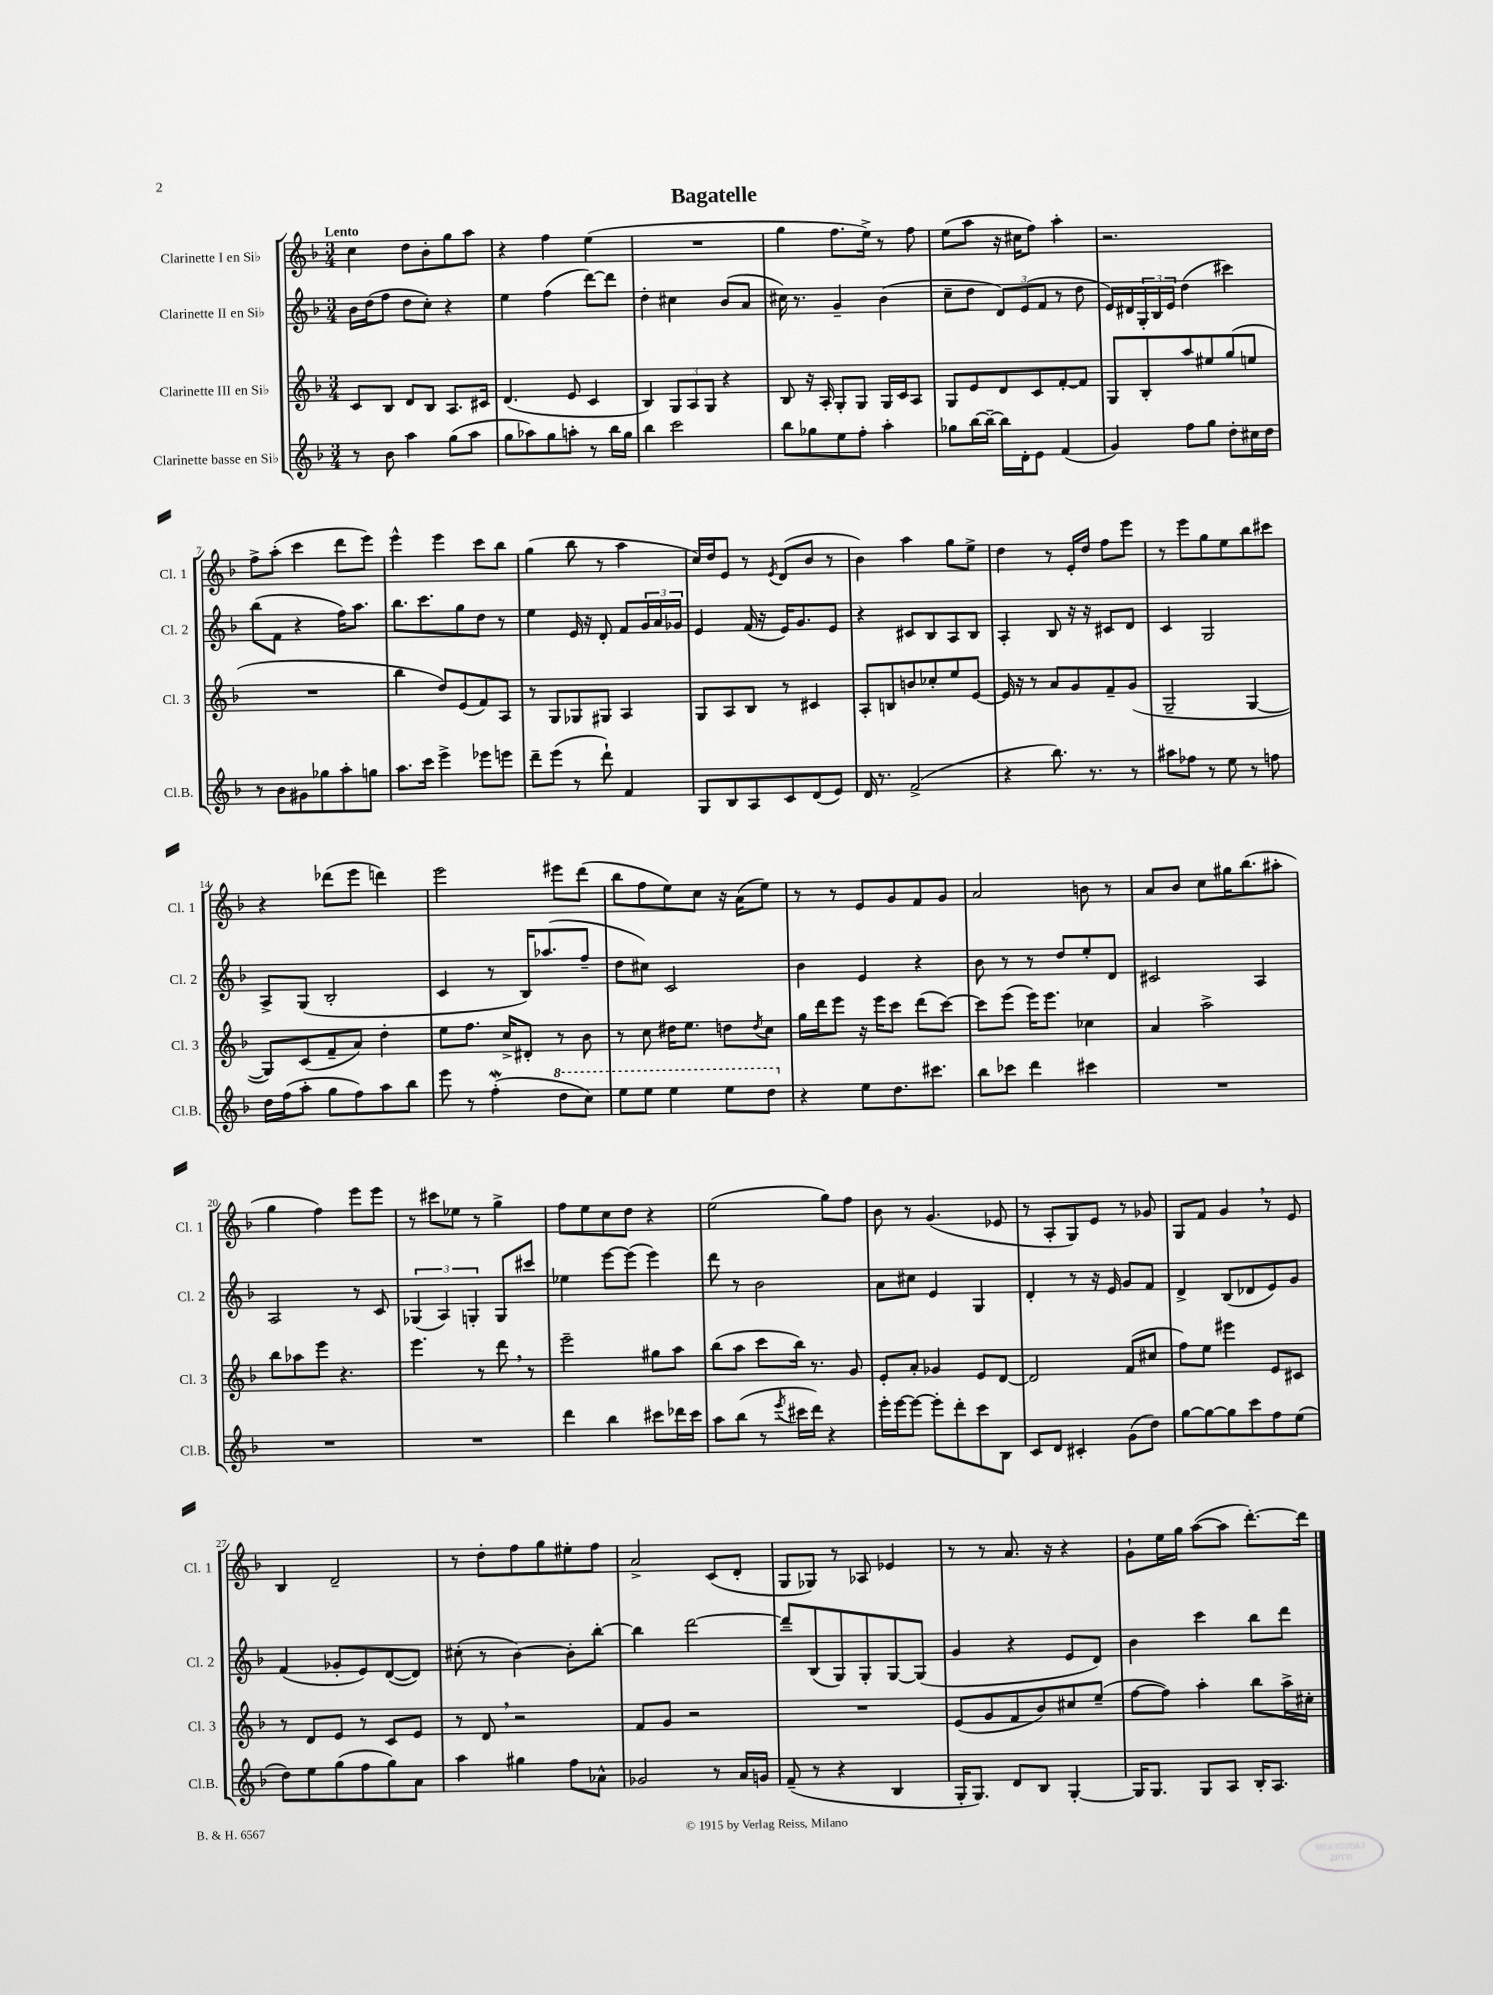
\header { title = "Bagatelle" }
<<
\new StaffGroup <<
\new Staff = "s0" \with { instrumentName = "Clarinette I en Sib" shortInstrumentName = "Cl. 1" } {
    \clef treble \key f \major \numericTimeSignature \time 3/4 \tempo "Lento"
    c''4 d''8 bes'8-. g''8 a''8 |
    r4 f''4 e''4( |
    R2. |
    g''4 f''8. e''16->) r8 f''8 |
    e''8( a''8 r16 cis''16 f''8) a''4-. |
    r2. |
    f''8-> a''8-.( c'''4 d'''8 e'''8) |
    e'''4-^ e'''4 c'''8 bes''8 |
    g''4( bes''8 r8 a''4 |
    c''16) d''16 e'8 r8 \acciaccatura { e'8 } d'8( bes'8 r8 |
    bes'4) a''4 g''8 e''8-> |
    d''4 r8 e'16-. d''16 f''8 e'''8 |
    r8 e'''8 g''8 e''8 bes''8 cis'''8 |
    r4 des'''8( e'''8 d'''4) |
    e'''2 eis'''8 d'''8( |
    bes''8 f''8 e''8) c''8 r16 a'16( e''8) |
    r8 r8 e'8 g'8 f'8 g'8 |
    a'2 b'8 r8 |
    a'8 bes'8 c''8 gis''16 bes''8.( ais''8-. |
    g''4 f''4) e'''8 e'''8 |
    r8 cis'''8 ees''8 r8 g''4-> |
    f''8 e''8 c''8 d''8 r4 |
    e''2( g''8) f''8 |
    bes'8 r8 g'4.( ees'8 |
    r8 a8-. g8) e'8 r8 ges'8 |
    g8 f'8 g'4 \breathe r8 e'8 |
    bes4 d'2-- |
    r8 d''8-. f''8 g''8 eis''8-. f''8 |
    a'2-> c'8( d'8-. |
    g8 ges8) r8 aes8 ees'4 |
    r8 r8 a'8. r16 r4 |
    g'8-! e''16 g''16 a''8~( a''8 d'''8.~-.) d'''16 \bar "|." |
}
\new Staff = "s1" \with { instrumentName = "Clarinette II en Sib" shortInstrumentName = "Cl. 2" } {
    \clef treble \key f \major \numericTimeSignature \time 3/4
    bes'16 d''16( f''8 d''8 c''8-.) r4 |
    e''4 f''4( d'''8~) d'''8 |
    d''4-. cis''4 bes'8( a'8 |
    cis''16) r8. g'4-- bes'4( |
    c''8-- d''8 \tuplet 3/2 { d'8) e'8( f'8 } r8 d''8 |
    e'16) dis'16 \tuplet 3/2 { g16-. bes16 e'16 } d''4( cis'''4) |
    bes''8( f'8 r4 f''16) a''8. |
    bes''8. c'''8. g''8 d''8 r8 |
    e''4 e'16 r16 d'8-. f'8 \tuplet 3/2 { g'16 a'16 ges'16 } |
    e'4 f'16( r16 e'16) g'8. e'8 |
    r4 cis'8 bes8 a8 bes8 |
    a4-. bes8 r16 r16 cis'8 d'8 |
    c'4 g2 |
    a8-> g8( bes2-. |
    c'4 r8 bes16) aes''8.( f''8-- |
    d''8 cis''8) c'2 |
    bes'4 e'4 r4 |
    bes'8 r8 r8 d''8 e''8-. d'8 |
    cis'2 a4 |
    a2 r8 c'8 |
    \tuplet 3/2 { ges4( a4) g4-. } g8 cis'''8 |
    ees''4 e'''8~ e'''8( e'''4) |
    d'''8 r8 bes'2 |
    a'8 cis''8 e'4 g4 |
    d'4-. r8 r16 e'16 g'8 f'8 |
    d'4-> bes8( des'8 e'8) g'8 |
    f'4( ges'8-. e'8) d'8~( d'8) |
    cis''8-.( r8 bes'4~) bes'8-. bes''8~-. |
    bes''4 d'''2~ |
    d'''8-- bes8( g8) g8-. g8~ g8( |
    g'4 r4 e'8 d'8) |
    bes'4 c'''4 bes''8 d'''8 \bar "|." |
}
\new Staff = "s2" \with { instrumentName = "Clarinette III en Sib" shortInstrumentName = "Cl. 3" } {
    \clef treble \key f \major \numericTimeSignature \time 3/4
    c'8 bes8 d'8 bes8 a8. cis'16 |
    d'4.( e'8 c'4 |
    bes4) \tuplet 3/2 { g8 a8 g8 } r4 |
    bes8 r16 a16-. g8-. g8 g16 c'16 a8 |
    g8 e'8 d'8 c'8 f'8~-. f'8 |
    g8 bes8-. a''8 eis''8 g''8( e''8 |
    R2. |
    bes''4 d''8) e'8( f'8) a8 |
    r8 g8 ges8 gis8 a4 |
    g8 a8 bes8 r8 cis'4 |
    a8-. b8 b'8 ces''8-. e''8 e'8~ |
    e'16 r16 r8 a'8 g'8 f'8-- g'8( |
    g2-- g4~ |
    g8) c'8( f'8-- a'8) d''4-. |
    e''8 f''8. c''16-> dis'8-. r8 bes'8 |
    r8 c''8 dis''16 e''8. d''8 \acciaccatura { d''8 } c''8 |
    g''16 d'''16 e'''8 r16 e'''16 c'''8 d'''8( c'''8~) |
    c'''8 e'''8( e'''16) e'''8. ces''4 |
    a'4 a''2-> |
    bes''8 aes''8 e'''8 r4. |
    e'''4. r8 d'''8 \breathe r8 |
    e'''2-- gis''8 a''8 |
    bes''8( a''8 c'''8 bes''16) r8. g'8 |
    e'8-. a'8-. ges'4 e'8 d'8~ |
    d'2 f'8( cis''8 |
    f''8) e''8 eis'''4 e'8 cis'8 |
    r8 d'8 e'8 r8 c'8 e'8 |
    r8 d'8 \breathe r2 |
    f'8 g'8 r2 |
    R2. |
    e'8( g'8 f'8 bes'8) cis''8 e''8--( |
    f''8~ f''8) a''4-. bes''8 a''16-> cis''16-. \bar "|." |
}
\new Staff = "s3" \with { instrumentName = "Clarinette basse en Sib" shortInstrumentName = "Cl.B." } {
    \clef treble \key f \major \numericTimeSignature \time 3/4
    r8 bes'8 a''4 g''8( a''8 |
    g''8 aes''8) g''8 a''8-. r8 bes''16 g''16 |
    bes''4 c'''2 |
    bes''8 ges''8 e''8 f''8-. a''4-. |
    ges''8 bes''16~ bes''16~-- bes''16 d'16-. e'8 f'4( |
    g'4) f''8 g''8 d''8-. cis''16 d''16 |
    r8 bes'8 gis'8 ges''8 a''8-. g''8 |
    a''8. c'''16 e'''4-> ees'''8 e'''8 |
    d'''8-- e'''8( r8 d'''8-!) f'4 |
    g8 bes8 a8 c'8 d'8( e'8) |
    d'16 r8. f'2->( |
    r4 bes''8.) r8. r8 |
    ais''8 fes''8 r8 e''8 r8 f''8 |
    d''16 f''16( a''8-. g''8 f''8) a''8 bes''8 |
    e'''8 r8 f''4-.\mordent( \ottava #1 d'''8 c'''8) |
    e'''8 e'''8 e'''4 e'''8 d'''8 \ottava #0 |
    r4 e''8 d''8. cis'''8. |
    bes''8 ces'''8 d'''4 cis'''4 |
    R2. |
    R2. |
    R2. |
    d'''4 bes''4 cis'''8 des'''16 cis'''16 |
    a''8 bes''8( r8 \acciaccatura { e'''8 } cis'''16 d'''16) r4 |
    e'''16-. e'''16~ e'''8~ e'''8-. d'''8-. c'''8 bes8 |
    c'8 d'8 cis'4-. g'8( d''8) |
    g''8~ g''8~ g''8 c'''8 f''8 e''8( |
    d''8) e''8 g''8( f''8 g''8) a'8 |
    a''4 gis''4 f''8 aes'8-^ |
    ges'2 r8 a'16 g'16 |
    f'8--( r8 r4 bes4 |
    g16-. g8.) d'8 bes8 g4~-. |
    g16 g8. g8 a8 bes16-. a8. \bar "|." |
}
>>
>>
